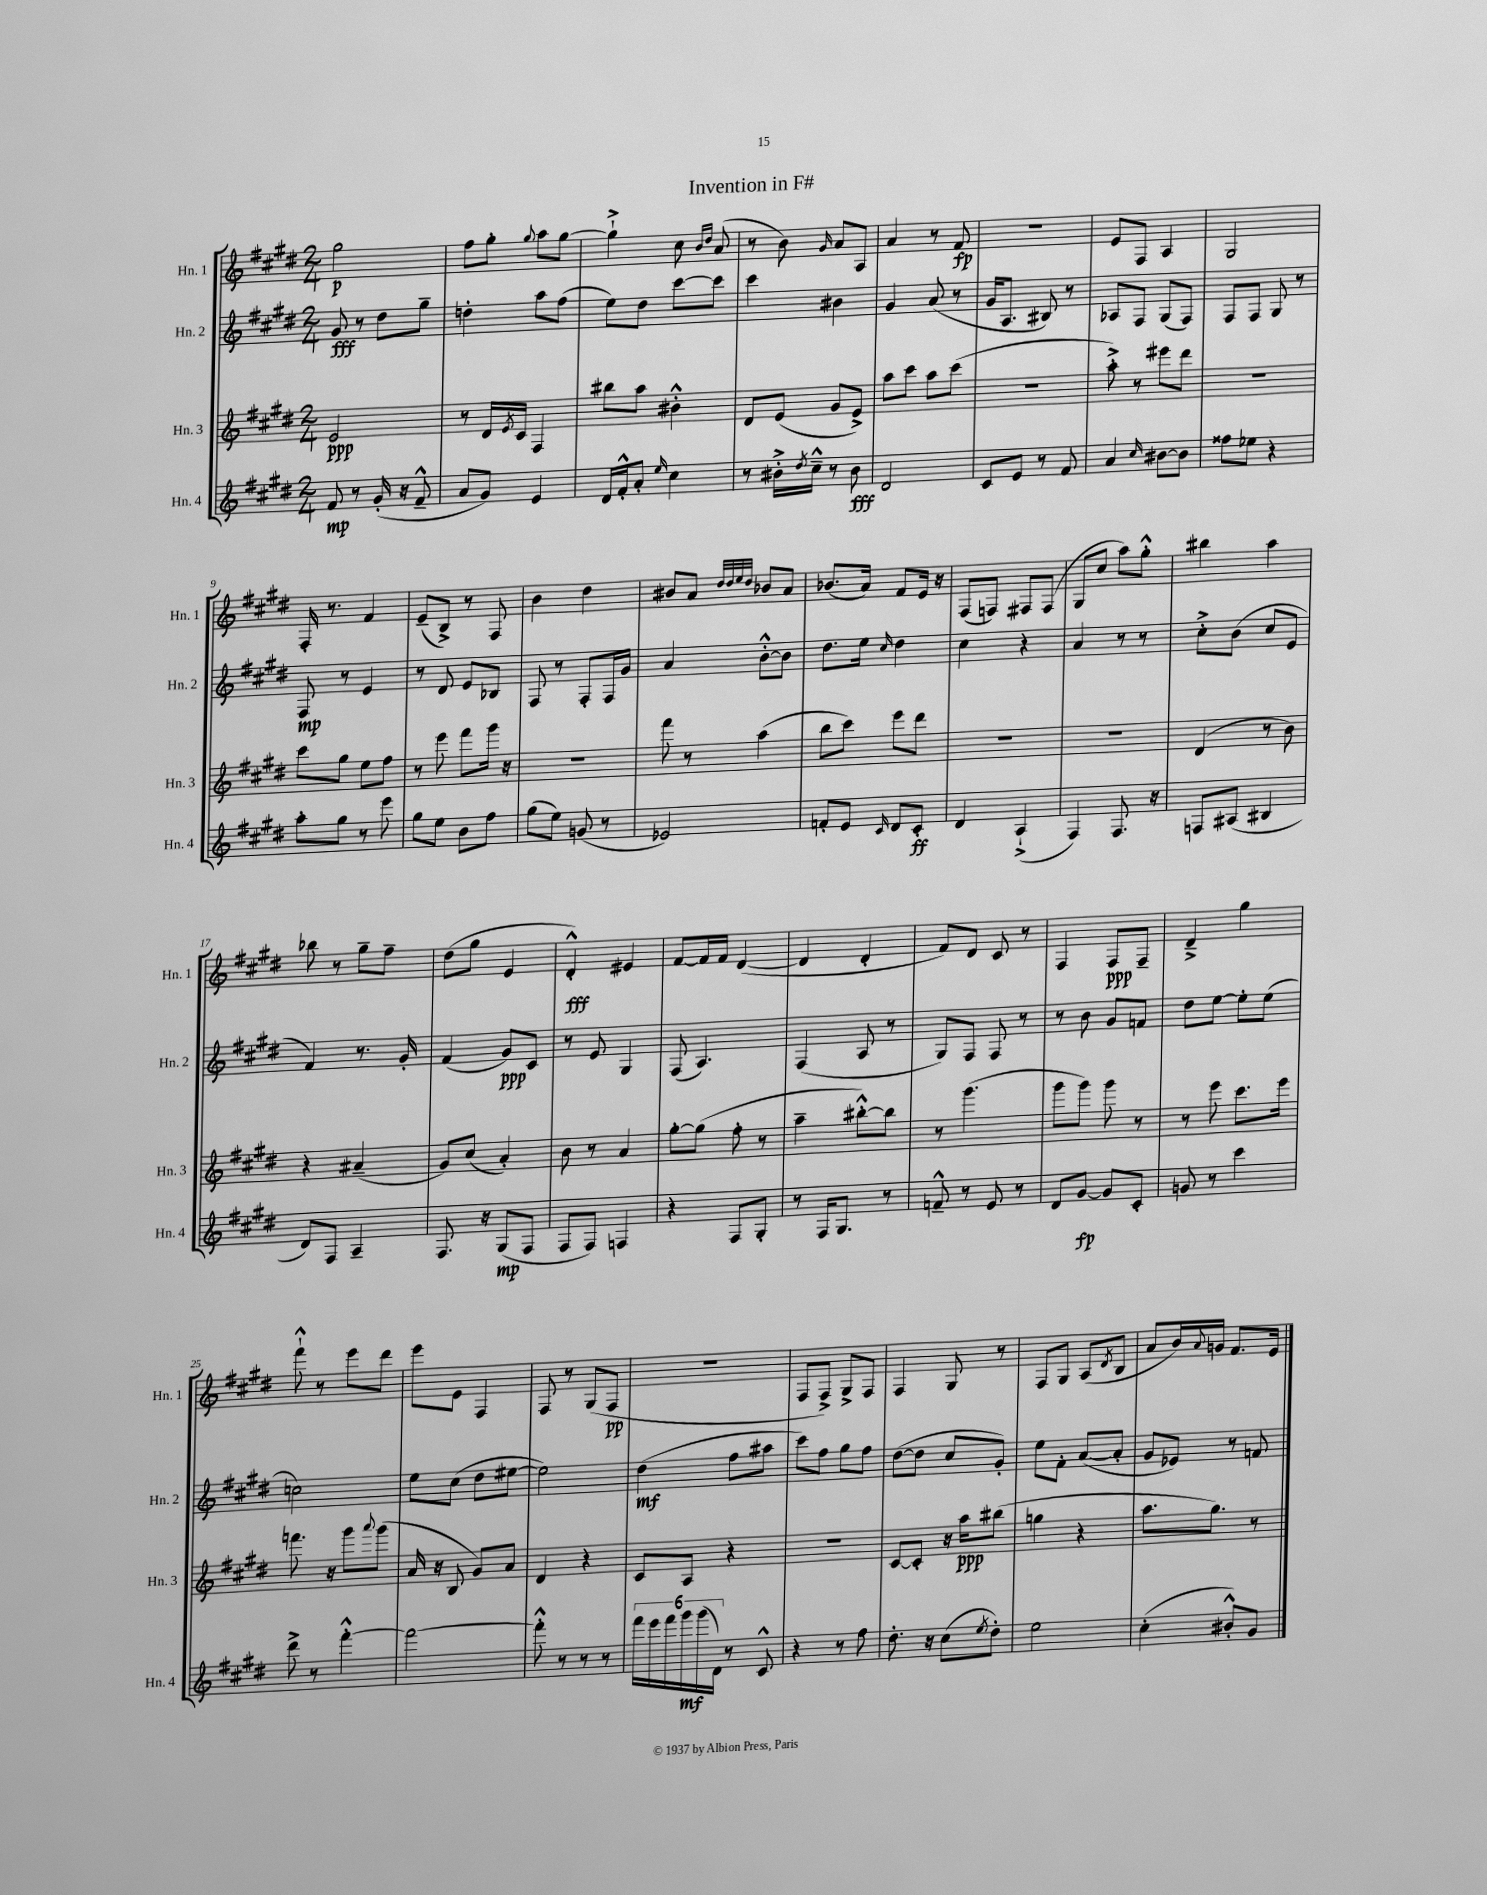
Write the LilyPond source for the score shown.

\header { title = "Invention in F#" }
<<
\new StaffGroup <<
\new Staff = "s0" \with { instrumentName = "Hn. 1" shortInstrumentName = "Hn. 1" } {
    \clef treble \key e \major \numericTimeSignature \time 2/4
    gis''2\p |
    fis''8 gis''8-. \appoggiatura { gis''8 } a''8 gis''8~ |
    gis''4-!-> cis''8 \grace { b'16 dis''16 } a'8( |
    r8 b'8) \grace { gis'16 } a'8 a8 |
    a'4 r8 fis'8\fp |
    r2 |
    e'8 fis8 a4 |
    gis2 |
    fis16-. r8. fis'4 |
    e'8--( b8->) r8 fis8 |
    b'4 dis''4 |
    bis'8 a'8 \grace { dis''32 dis''32 e''32 dis''32 } bes'8 a'8 |
    bes'8.( a'16) fis'8 e'16 r16 |
    fis8( f8) fis8 fis8( |
    gis8 cis''8 a''8) gis''8-.-^ |
    bis''4 a''4 |
    bes''8 r8 gis''8-- fis''8-- |
    dis''8( gis''8 e'4 |
    dis'4-.-^\fff) eis'4 |
    fis'8~ fis'16 fis'16 dis'4~( |
    dis'4 dis'4-. |
    fis'8) dis'8 cis'8 r8 |
    fis4 fis8\ppp fis8-- |
    dis'4---> gis''4 |
    fis'''8-!-^ r8 e'''8 dis'''8 |
    e'''8 e'8 fis4 |
    fis8 r8 gis8( fis8\pp |
    R2 |
    fis8 fis8->) gis8-> fis8 |
    fis4 gis8 r8 |
    fis8 gis8 a8( \acciaccatura { dis'8 } b8 |
    a'8 b'16) \appoggiatura { a'8 } g'16 fis'8. e'16 \bar "|." |
}
\new Staff = "s1" \with { instrumentName = "Hn. 2" shortInstrumentName = "Hn. 2" } {
    \clef treble \key e \major \numericTimeSignature \time 2/4
    gis'8\fff r8 dis''8 gis''8-- |
    d''4-. a''8 fis''8( |
    e''8) dis''8 cis'''8~ cis'''8 |
    cis'''4 bis'4 |
    gis'4 a'8( r8 |
    gis'16 a8. bis8) r8 |
    aes8 fis8 gis8( fis8) |
    fis8 fis8 gis8 r8 |
    fis8\mp r8 e'4 |
    r8 dis'8 e'8 bes8 |
    fis8 r8 fis8-. fis16 gis'16 |
    a'4 b'8~-.-^ b'8 |
    dis''8. e''16 \grace { cis''16 } dis''4 |
    cis''4 r4 |
    a'4 r8 r8 |
    cis''8-.-> b'8( cis''8 e'8 |
    fis'4) r8. gis'16-. |
    fis'4( gis'8\ppp) cis'8 |
    r8 e'8 gis4 |
    fis8( a4.) |
    fis4( a8 r8 |
    gis8) fis8 fis8 r8 |
    r8 b'8 gis'8 f'8 |
    dis''8 e''8~ e''8-. e''8( |
    c''2) |
    e''8 cis''8( dis''8 eis''8~ |
    eis''2) |
    dis''4\mf( fis''8 ais''8 |
    cis'''8) fis''8 gis''8 fis''8 |
    dis''8~( dis''8 cis''8 gis'8-.) |
    e''8 fis'8-. a'8~( a'8-. |
    gis'8 ees'8) r8 f'8 \bar "|." |
}
\new Staff = "s2" \with { instrumentName = "Hn. 3" shortInstrumentName = "Hn. 3" } {
    \clef treble \key e \major \numericTimeSignature \time 2/4
    e'2\ppp |
    r8 dis'16 \acciaccatura { e'8 } cis'16 fis4 |
    bis''8 a''8 bis'4-.-^ |
    dis'8 e'8( gis'8 e'8->) |
    a''8 cis'''8 a''8 cis'''8( |
    r2 |
    a''8-.->) r8 eis'''8 dis'''8 |
    r2 |
    cis'''8 gis''8 e''8 fis''8 |
    r8 e'''8 fis'''8 gis'''16 r16 |
    r2 |
    fis'''8 r8 a''4( |
    b''8 cis'''8) e'''8 dis'''8 |
    R2 |
    R2 |
    dis'4( r8 b'8) |
    r4 ais'4--( |
    gis'8) cis''8( a'4-.) |
    b'8 r8 a'4 |
    gis''8~-. gis''8( fis''8-. r8 |
    a''4-- bis''8~-.-^) bis''8 |
    r8 gis'''4.( |
    gis'''8 gis'''8) gis'''8 r8 |
    r8 e'''8 cis'''8. e'''16 |
    f'''8. r16 gis'''8 \appoggiatura { a'''8 } gis'''8( |
    a'16 r16 b8 gis'8) a'8 |
    dis'4 r4 |
    cis'8 a8 r4 |
    r2 |
    cis'8~ cis'8-. r16 a''16\ppp bis''8( |
    g''4 r4 |
    a''8. gis''8.) r8 \bar "|." |
}
\new Staff = "s3" \with { instrumentName = "Hn. 4" shortInstrumentName = "Hn. 4" } {
    \clef treble \key e \major \numericTimeSignature \time 2/4
    fis'8\mp r8 gis'16-.( r16 fis'8---^ |
    a'8 gis'8) e'4 |
    dis'16 fis'16-.-^ a'8-. \grace { e''16 } cis''4 |
    r8 bis'16-.-> \acciaccatura { dis''8 } cis''16---^ r8 bis'8\fff |
    dis'2 |
    cis'8 e'8 r8 fis'8 |
    a'4 \grace { cis''16 } bis'8~ bis'8 |
    fisis''8 ees''8 r4 |
    a''8-. gis''8 r8 e'''8 |
    gis''8 e''8 b'8 fis''8 |
    gis''8( e''8) g'8( r8 |
    ees'2) |
    f'8-. e'8 \grace { cis'16 } dis'8 cis'8-.\ff |
    dis'4 a4-!->( |
    fis4) fis8. r16 |
    f8 ais8( bis4 |
    dis'8) fis8 a4-- |
    fis8. r16 gis8\mp( fis8 |
    fis8 fis8) f4 |
    r4 fis8 gis8-. |
    r8 fis16 gis8. r8 |
    f'8---^ r8 e'8 r8 |
    dis'8 gis'8~\fp gis'8 cis'8-. |
    g'8 r8 cis'''4 |
    dis'''8-> r8 fis'''4~-.-^ |
    fis'''2~ |
    fis'''8-.-^ r8 r8 r8 |
    \tuplet 6/4 { fis'''16 e'''16 fis'''16 gis'''16\mf gis'''16( dis'16) } r8 cis'8-^ |
    r4 r8 fis''8 |
    dis''8.-. r16 cis''8( \acciaccatura { e''8 } dis''8-.) |
    e''2 |
    cis''4-.( bis'8-.-^) gis'8 \bar "|." |
}
>>
>>
